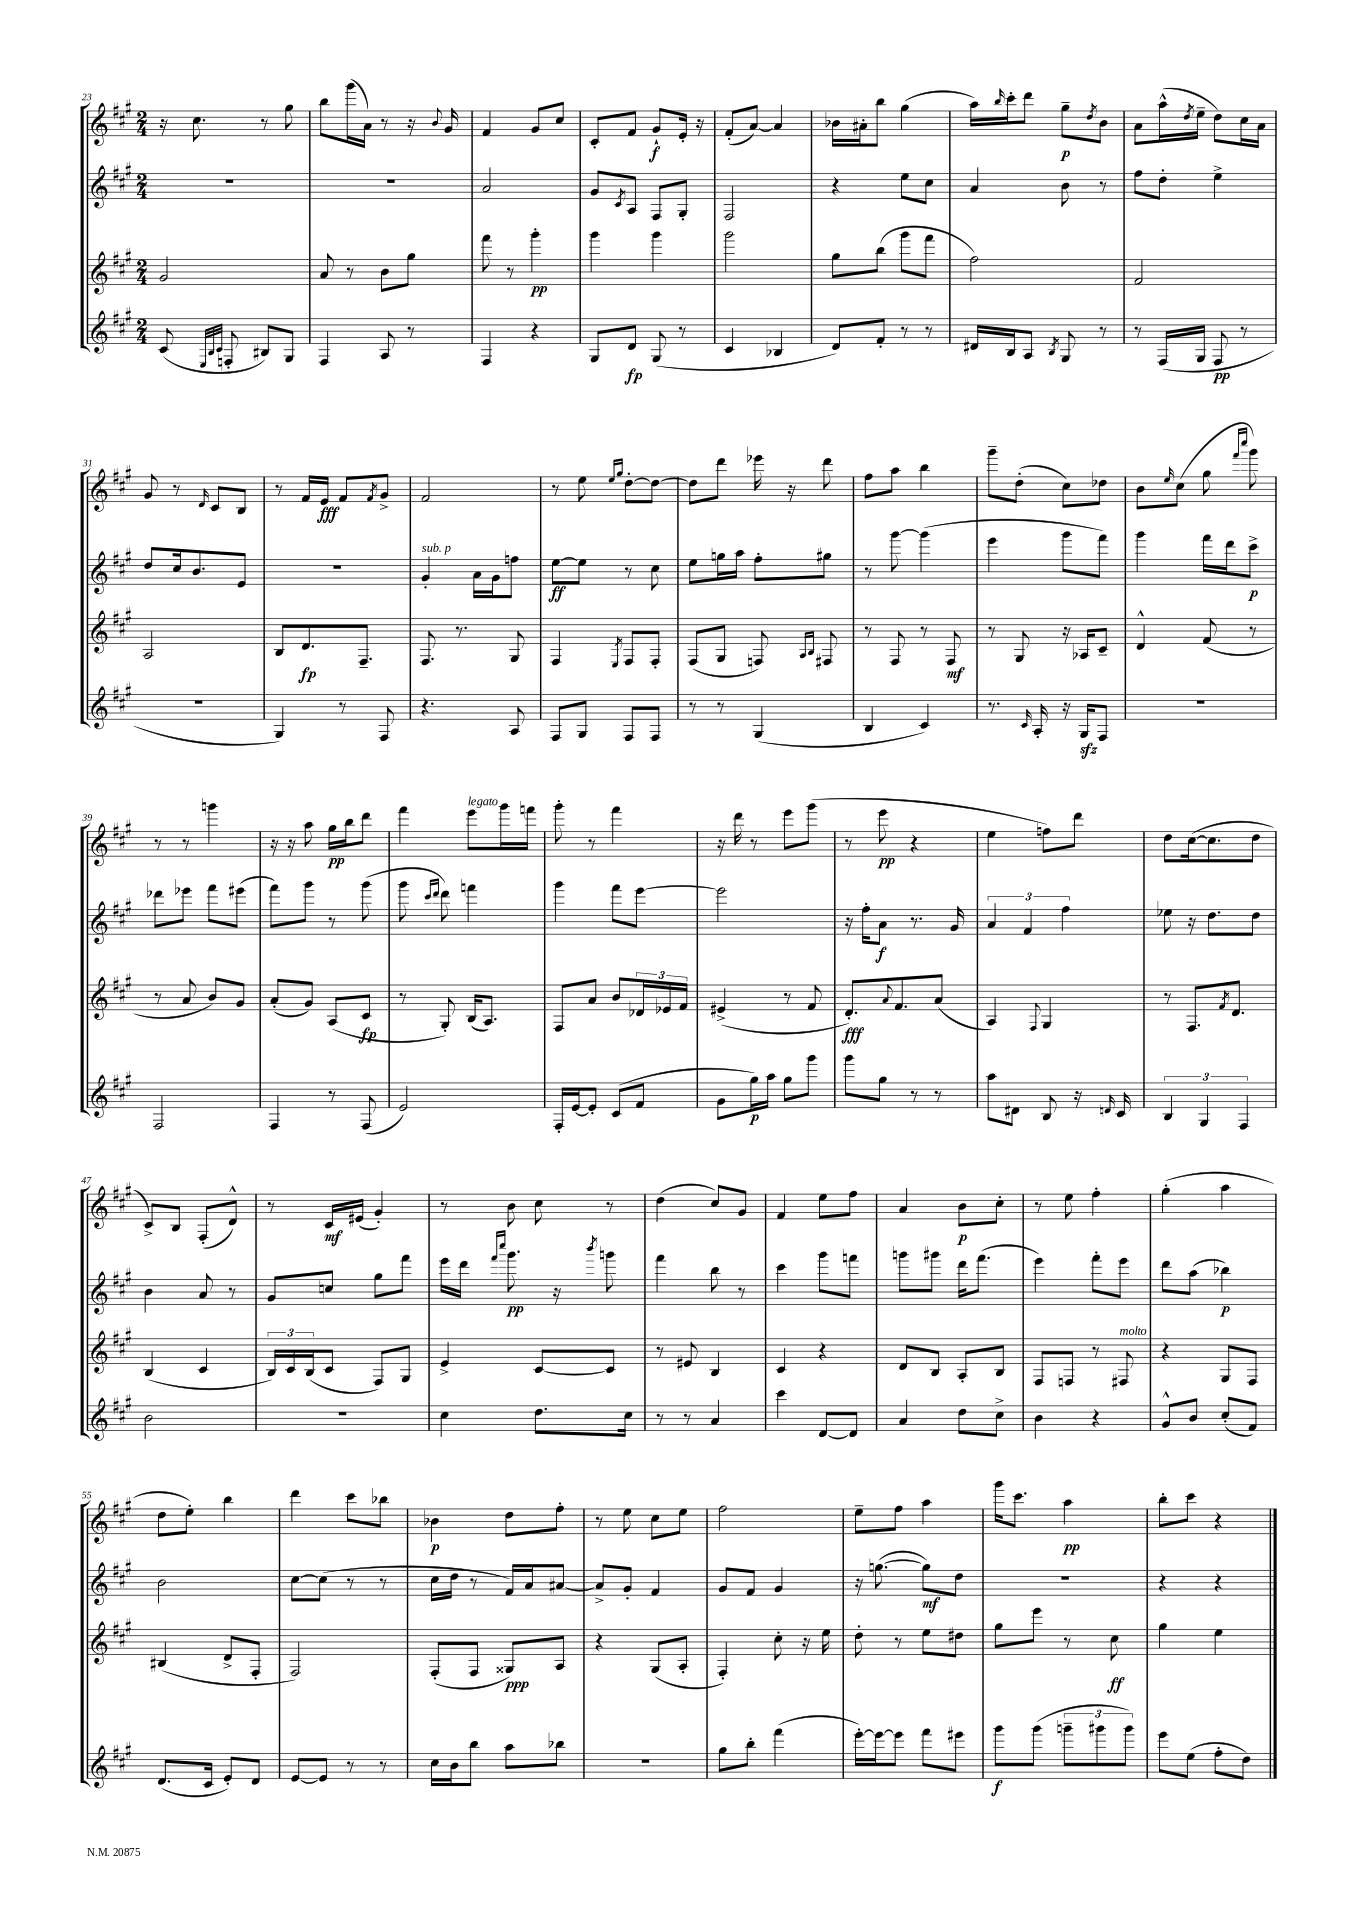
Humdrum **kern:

**kern	**dynam	**kern	**dynam	**kern	**dynam	**kern	**dynam
*part4	*part4	*part3	*part3	*part2	*part2	*part1	*part1
*staff4	*staff4	*staff3	*staff3	*staff2	*staff2	*staff1	*staff1
*clefG2	*	*clefG2	*	*clefG2	*	*clefG2	*
*k[f#c#g#]	*	*k[f#c#g#]	*	*k[f#c#g#]	*	*k[f#c#g#]	*
*M2/4	*	*M2/4	*	*M2/4	*	*M2/4	*
=23	=23	=23	=23	=23	=23	=23	=23
(8c#/	.	2g#/	.	2r	.	16r	.
.	.	.	.	.	.	8.cc#\	.
32qqE/LLL	.	.	.	.	.	.	.
32qqB/	.	.	.	.	.	.	.
32qqc#/JJJ	.	.	.	.	.	.	.
8Fn'/	.	.	.	.	.	.	.
8B#X/L)	.	.	.	.	.	8r	.
8G#/J	.	.	.	.	.	8gg#\	.
=24	=24	=24	=24	=24	=24	=24	=24
4F#/	.	8a/	.	2r	.	8bb\L	.
.	.	8r	.	.	.	(16ggg#\L	.
.	.	.	.	.	.	16a\JJ)	.
8A/	.	8b\L	.	.	.	8r	.
8r	.	8gg#\J	.	.	.	16r	.
.	.	.	.	.	.	8qqb/	.
.	.	.	.	.	.	16g#/	.
=25	=25	=25	=25	=25	=25	=25	=25
4F#/	.	8fff#\	.	2a/	.	4f#/	.
.	.	8r	.	.	.	.	.
4r	.	4ggg#'\	pp	.	.	8g#/L	.
.	.	.	.	.	.	8cc#/J	.
=26	=26	=26	=26	=26	=26	=26	=26
8G#/L	.	4ggg#\	.	8g#/L	.	8c#'/L	.
.	.	.	.	8qc#/	.	.	.
8d/J	fp	.	.	8A/J	.	8f#/J	.
(8G#/	.	4ggg#\	.	8F#/L	.	8g#`/L	f
8r	.	.	.	8G#'/J	.	16e'/Jk	.
.	.	.	.	.	.	16r	.
=27	=27	=27	=27	=27	=27	=27	=27
4c#/	.	2ggg#\	.	2F#/	.	(8f#'/L	.
.	.	.	.	.	.	[8a/J)	.
4B-X/	.	.	.	.	.	4a/]	.
=28	=28	=28	=28	=28	=28	=28	=28
8d/L)	.	8gg#\L	.	4r	.	16b-X\LL	.
.	.	.	.	.	.	16a#X'\J	.
8f#'/J	.	(8bb\J	.	.	.	8bb\J	.
8r	.	8ggg#\L	.	8ee\L	.	(4gg#\	.
8r	.	8fff#\J	.	8cc#\J	.	.	.
=29	=29	=29	=29	=29	=29	=29	=29
16d#X/LL	.	2ff#\)	.	4a/	.	16aa\LL)	.
.	.	.	.	.	.	16qqbb/	.
16B/J	.	.	.	.	.	16ccc#'\J	.
8A/J	.	.	.	.	.	8ddd\J	.
8qB/	.	.	.	.	.	.	.
8G#/	.	.	.	8b\	.	8gg#~\L	p
.	.	.	.	.	.	8qdd/	.
8r	.	.	.	8r	.	8b\J	.
=30	=30	=30	=30	=30	=30	=30	=30
8r	.	2f#/	.	8ff#\L	.	8a\L	.
(16F#/LL	.	.	.	8dd'\J	.	(16aa^^\L	.
.	.	.	.	.	.	8qdd/	.
16G#/JJ	.	.	.	.	.	16ee~\JJ	.
8F#/	pp	.	.	4ee^\	.	8dd\L)	.
8r	.	.	.	.	.	16cc#\L	.
.	.	.	.	.	.	16a\JJ	.
!!LO:LB:g=z
=31	=31	=31	=31	=31	=31	=31	=31
2r	.	2A/	.	8dd/L	.	8g#/	.
.	.	.	.	16cc#/k	.	8r	.
.	.	.	.	8.b/	.	.	.
.	.	.	.	.	.	16qqd/	.
.	.	.	.	.	.	8c#/L	.
.	.	.	.	8e/J	.	8B/J	.
=32	=32	=32	=32	=32	=32	=32	=32
4G#/)	.	8B/L	.	2r	.	8r	.
.	.	8.d/	fp	.	.	16f#/LL	.
.	.	.	.	.	.	16e/JJ	fff
8r	.	.	.	.	.	8f#/L	.
.	.	8.F#~/J	.	.	.	.	.
.	.	.	.	.	.	8qf#/	.
8F#/	.	.	.	.	.	8g#^/J	.
=33	=33	=33	=33	=33	=33	=33	=33
!	!	!	!	!LO:TX:a:i:t=sub. p	!	!	!
4.r	.	8.F#/	.	4g#'/	.	2f#/	.
.	.	8.r	.	.	.	.	.
.	.	.	.	16a\LL	.	.	.
.	.	.	.	16g#\J	.	.	.
8A/	.	8G#/	.	8ffn\J	.	.	.
=34	=34	=34	=34	=34	=34	=34	=34
8F#/L	.	4F#/	.	[8ee\L	ff	8r	.
8G#/J	.	.	.	8ee\J]	.	8ee\	.
.	.	.	.	.	.	16qqee/LL	.
.	.	8qE/	.	.	.	16qqgg#/JJ	.
8F#/L	.	8F#/L	.	8r	.	[8dd'\L	.
8F#/J	.	8F#'/J	.	8cc#\	.	8dd\J_	.
=35	=35	=35	=35	=35	=35	=35	=35
8r	.	(8F#/L	.	8ee\L	.	8dd\L]	.
8r	.	8G#/J	.	16ggn\L	.	8ddd\J	.
.	.	.	.	16aa\JJ	.	.	.
(4G#/	.	8Fn/)	.	8ff#'\L	.	16eee-X\	.
.	.	.	.	.	.	16r	.
.	.	16qqA/LL	.	.	.	.	.
.	.	16qqB/JJ	.	.	.	.	.
.	.	8F#X/	.	8gg#X\J	.	8ddd\	.
=36	=36	=36	=36	=36	=36	=36	=36
4B/	.	8r	.	8r	.	8ff#\L	.
.	.	8F#/	.	[8ggg#\	.	8aa\J	.
4c#/)	.	8r	.	(4ggg#\]	.	4bb\	.
.	.	8F#/	mf	.	.	.	.
=37	=37	=37	=37	=37	=37	=37	=37
8.r	.	8r	.	4eee\	.	8ggg#~\L	.
.	.	8G#/	.	.	.	(8dd'\J	.
16qqc#/	.	.	.	.	.	.	.
16A'/	.	.	.	.	.	.	.
16r	.	16r	.	8ggg#\L	.	8cc#\L)	.
16G#zz/KL	.	16A-X/KL	.	.	.	.	.
8F#/J	.	8c#~/J	.	8fff#\J)	.	8dd-X\J	.
=38	=38	=38	=38	=38	=38	=38	=38
2r	.	4d^^/	.	4ggg#\	.	8b\L	.
.	.	.	.	.	.	16qqee/	.
.	.	.	.	.	.	(8cc#\J	.
.	.	(8f#/	.	16fff#\LL	.	8gg#\	.
.	.	.	.	16ddd\J	.	.	.
.	.	.	.	.	.	16qqfff#/LL	.
.	.	.	.	.	.	16qqcccc#/JJ	.
.	.	8r	.	8ccc#^\J	p	8ggg#\)	.
!!LO:LB:g=z
=39	=39	=39	=39	=39	=39	=39	=39
2F#/	.	8r	.	8ddd-X\L	.	8r	.
.	.	8a/	.	8eee-X\J	.	8r	.
.	.	8b/L)	.	8fff#\L	.	4gggn\	.
.	.	8g#/J	.	(8eee#X\J	.	.	.
=40	=40	=40	=40	=40	=40	=40	=40
4F#/	.	(8a'/L	.	8fff#\L)	.	16r	.
.	.	.	.	.	.	16r	.
.	.	8g#/J)	.	8ggg#\J	.	8aa\	.
8r	.	(8A/L	.	8r	.	16gg#\LL	pp
.	.	.	.	.	.	16bb\J	.
(8F#/	.	8c#/J	fp	(8ggg#\	.	8ddd\J	.
=41	=41	=41	=41	=41	=41	=41	=41
2e/)	.	8r	.	8ggg#\	.	4fff#\	.
.	.	.	.	16qqccc#/LL	.	.	.
.	.	.	.	16qqddd/JJ	.	.	.
.	.	8G#'/)	.	8ddd\)	.	.	.
!	!	!	!	!	!	!LO:TX:a:i:t=legato	!
.	.	(16B/KL	.	4fffn\	.	8eee\L	.
.	.	8.A/J)	.	.	.	.	.
.	.	.	.	.	.	16ggg#\L	.
.	.	.	.	.	.	16fffn\JJ	.
=42	=42	=42	=42	=42	=42	=42	=42
16F#'/LL	.	8F#/L	.	4ggg#\	.	8ggg#'\	.
[16e/J	.	.	.	.	.	.	.
8e'/J]	.	8a/J	.	.	.	8r	.
(8c#/L	.	8b/L	.	8fff#\L	.	4fff#\	.
8f#/J	.	24d-X/L	.	[8eee\J	.	.	.
.	.	24e-X/	.	.	.	.	.
.	.	24f#/JJ	.	.	.	.	.
=43	=43	=43	=43	=43	=43	=43	=43
8g#\L	.	(4e#X^/	.	2eee\]	.	16r	.
.	.	.	.	.	.	16ddd\	.
16gg#\L)	p	.	.	.	.	8r	.
16aa\JJ	.	.	.	.	.	.	.
8gg#\L	.	8r	.	.	.	8eee\L	.
8ggg#\J	.	8f#/	.	.	.	(8ggg#\J	.
=44	=44	=44	=44	=44	=44	=44	=44
8ggg#\L	.	8.d'/L)	fff	16r	.	8r	.
.	.	.	.	16ff#'\KL	.	.	.
8gg#\J	.	.	.	8a\J	f	8eee\	pp
.	.	8qqa/	.	.	.	.	.
.	.	8.f#/	.	.	.	.	.
8r	.	.	.	8.r	.	4r	.
8r	.	(8a/J	.	.	.	.	.
.	.	.	.	16g#/	.	.	.
=45	=45	=45	=45	=45	=45	=45	=45
8aa\L	.	4A/)	.	6a/	.	4ee\	.
8d#X\J	.	.	.	.	.	.	.
.	.	.	.	6f#/	.	.	.
.	.	8qqF#/	.	.	.	.	.
8B/	.	4G#/	.	.	.	8ffn\L)	.
.	.	.	.	6ff#\	.	.	.
16r	.	.	.	.	.	8ddd\J	.
16qqdn/	.	.	.	.	.	.	.
16c#/	.	.	.	.	.	.	.
=46	=46	=46	=46	=46	=46	=46	=46
6B/	.	8r	.	8ee-X\	.	8dd\L	.
.	.	8.F#/L	.	16r	.	([16cc#\k	.
6G#/	.	.	.	.	.	.	.
.	.	.	.	8.dd\L	.	8.cc#\]	.
.	.	8qf#/	.	.	.	.	.
.	.	8.d/J	.	.	.	.	.
6F#/	.	.	.	.	.	.	.
.	.	.	.	8dd\J	.	8dd\J	.
!!LO:LB:g=z
=47	=47	=47	=47	=47	=47	=47	=47
2b\	.	(4B/	.	4b\	.	8c#^/L)	.
.	.	.	.	.	.	8B/J	.
.	.	4c#/	.	8a/	.	(8F#'/L	.
.	.	.	.	8r	.	8d^^/J)	.
=48	=48	=48	=48	=48	=48	=48	=48
2r	.	24B/LL)	.	8g#/L	.	8r	.
.	.	24c#/	.	.	.	.	.
.	.	(24B/J	.	.	.	.	.
.	.	8c#/J	.	8ccn/J	.	16c#/LL	mf
.	.	.	.	.	.	(16e#X/JJ	.
.	.	8F#/L)	.	8gg#\L	.	4g#'/)	.
.	.	8G#/J	.	8fff#\J	.	.	.
=49	=49	=49	=49	=49	=49	=49	=49
4cc#\	.	4e^/	.	16eee\LL	.	8r	.
.	.	.	.	16ddd\JJ	.	.	.
.	.	.	.	16qqfff#/LL	.	.	.
.	.	.	.	16qqcccc#/JJ	.	.	.
.	.	.	.	8.ggg#\	pp	8b\	.
8.dd\L	.	[8c#/L	.	.	.	8cc#\	.
.	.	.	.	16r	.	.	.
.	.	.	.	8qbbb/	.	.	.
.	.	8c#/J]	.	8gggn\	.	8r	.
16cc#\Jk	.	.	.	.	.	.	.
=50	=50	=50	=50	=50	=50	=50	=50
8r	.	8r	.	4fff#\	.	(4dd\	.
8r	.	8e#X/	.	.	.	.	.
4a/	.	4B/	.	8bb\	.	8cc#/L)	.
.	.	.	.	8r	.	8g#/J	.
=51	=51	=51	=51	=51	=51	=51	=51
4ccc#\	.	4c#/	.	4ccc#\	.	4f#/	.
[8d/L	.	4r	.	8ggg#\L	.	8ee\L	.
8d/J]	.	.	.	8fffn\J	.	8ff#\J	.
=52	=52	=52	=52	=52	=52	=52	=52
4a/	.	8d/L	.	8gggn\L	.	4a/	.
.	.	8B/J	.	8ggg#X\J	.	.	.
8dd\L	.	8A'/L	.	16ddd\KL	.	8b\L	p
.	.	.	.	(8.fff#\J	.	.	.
8cc#^\J	.	8B/J	.	.	.	8cc#'\J	.
=53	=53	=53	=53	=53	=53	=53	=53
4b\	.	8F#/L	.	4eee\)	.	8r	.
.	.	8Fn/J	.	.	.	8ee\	.
4r	.	8r	.	8fff#'\L	.	4ff#'\	.
!	!	!LO:TX:a:i:t=molto	!	!	!	!	!
.	.	8F#X/	.	8eee\J	.	.	.
=54	=54	=54	=54	=54	=54	=54	=54
8g#^^/L	.	4r	.	8ddd\L	.	(4gg#'\	.
8b/J	.	.	.	(8aa\J	.	.	.
(8cc#'/L	.	8G#/L	.	4bb-X\)	p	4aa\	.
8f#/J)	.	8F#/J	.	.	.	.	.
!!LO:LB:g=z
=55	=55	=55	=55	=55	=55	=55	=55
(8.d/L	.	(4B#X/	.	2b\	.	8dd\L	.
.	.	.	.	.	.	8ee'\J)	.
16c#/Jk	.	.	.	.	.	.	.
8e'/L)	.	8d^/L	.	.	.	4bb\	.
8d/J	.	8F#'/J	.	.	.	.	.
=56	=56	=56	=56	=56	=56	=56	=56
[8e/L	.	2F#/)	.	[8cc#\L	.	4ddd\	.
8e/J]	.	.	.	(8cc#\J]	.	.	.
8r	.	.	.	8r	.	8ccc#\L	.
8r	.	.	.	8r	.	8bb-X\J	.
=57	=57	=57	=57	=57	=57	=57	=57
16cc#\LL	.	(8F#'/L	.	16cc#\LL	.	4b-X\	p
16b\J	.	.	.	16dd\JJ	.	.	.
8bb\J	.	8F#/J	.	8r	.	.	.
8aa\L	.	8G##X/L)	ppp	16f#/LL)	.	8dd\L	.
.	.	.	.	16a/J	.	.	.
8bb-X\J	.	8A/J	.	[8a#X/J	.	8ff#'\J	.
=58	=58	=58	=58	=58	=58	=58	=58
2r	.	4r	.	8a#^/L]	.	8r	.
.	.	.	.	8g#'/J	.	8ee\	.
.	.	(8G#/L	.	4f#/	.	8cc#\L	.
.	.	8A'/J	.	.	.	8ee\J	.
=59	=59	=59	=59	=59	=59	=59	=59
8gg#\L	.	4F#'/)	.	8g#/L	.	2ff#\	.
8bb'\J	.	.	.	8f#/J	.	.	.
(4fff#\	.	8cc#'\	.	4g#/	.	.	.
.	.	16r	.	.	.	.	.
.	.	16ee\	.	.	.	.	.
=60	=60	=60	=60	=60	=60	=60	=60
[16eee'\LL)	.	8dd'\	.	16r	.	8ee~\L	.
16eee\J_	.	.	.	([8.ggn\	.	.	.
8eee\J]	.	8r	.	.	.	8ff#\J	.
8fff#\L	.	8ee\L	.	8gg\L])	mf	4aa\	.
8eee#X\J	.	8dd#X\J	.	8dd\J	.	.	.
=61	=61	=61	=61	=61	=61	=61	=61
8ggg#\L	f	8gg#\L	.	2r	.	16ggg#\KL	.
.	.	.	.	.	.	8.ccc#\J	.
(8ggg#\J	.	8eee\J	.	.	.	.	.
12gggn~\L	.	8r	.	.	.	4aa\	pp
12ggg#X\	.	.	.	.	.	.	.
.	.	8cc#\	ff	.	.	.	.
12ggg#\J)	.	.	.	.	.	.	.
=62	=62	=62	=62	=62	=62	=62	=62
8eee\L	.	4gg#\	.	4r	.	8bb'\L	.
(8ee\J	.	.	.	.	.	8ccc#\J	.
8ff#'\L	.	4ee\	.	4r	.	4r	.
8dd\J)	.	.	.	.	.	.	.
==	==	==	==	==	==	==	==
*-	*-	*-	*-	*-	*-	*-	*-
